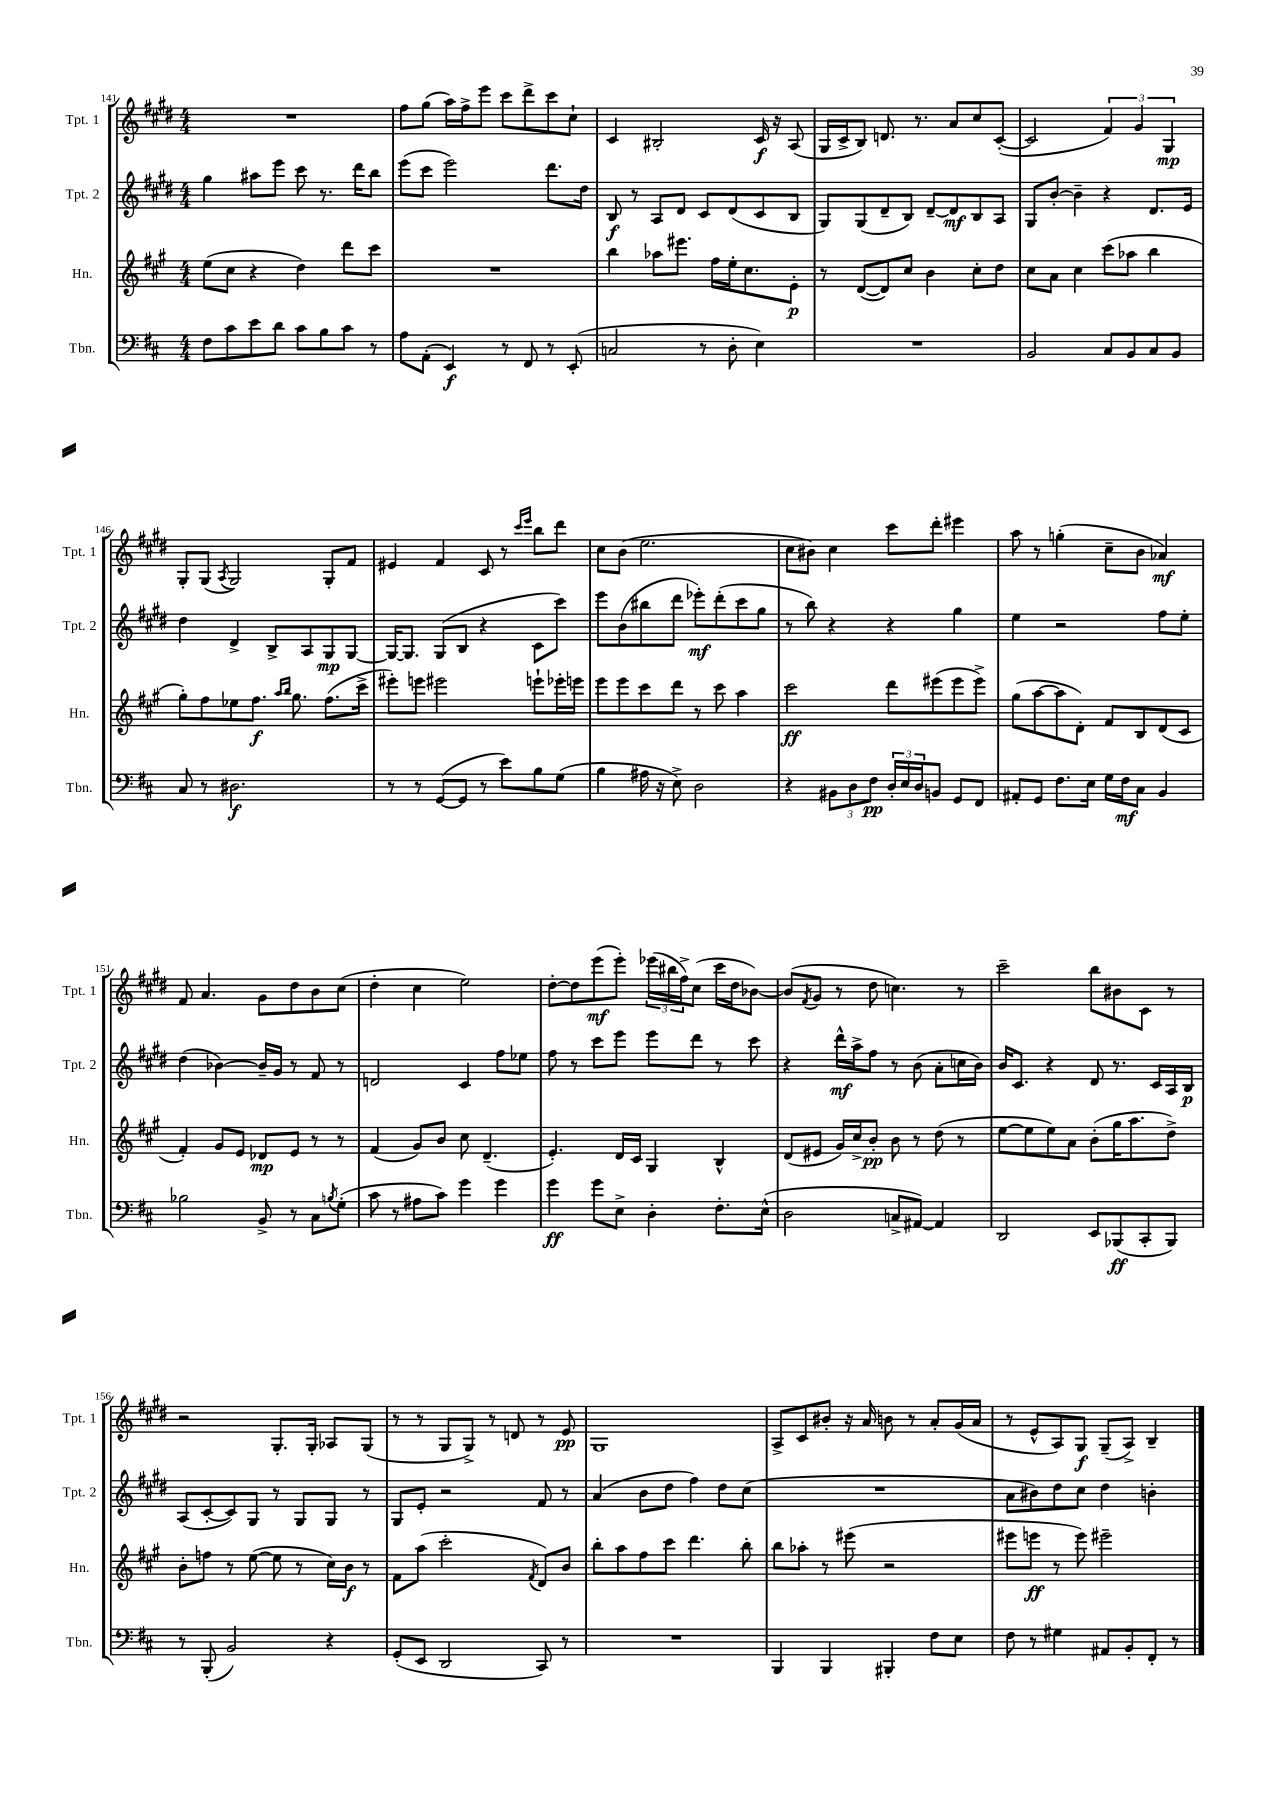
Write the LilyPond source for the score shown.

<<
\new StaffGroup <<
\new Staff = "s0" \with { instrumentName = "Tpt. 1" shortInstrumentName = "Tpt. 1" } {
    \clef treble \key e \major \numericTimeSignature \time 4/4
    R1 |
    fis''8 gis''8( a''16) fis''16-> e'''8 cis'''8 dis'''8-> cis'''8 cis''8-! |
    cis'4 bis2-. cis'16\f r16 a8( |
    gis16 cis'16-> b8) d'8. r8. a'8 cis''8 cis'8~-.( |
    cis'2 \tuplet 3/2 { fis'4) gis'4 gis4\mp } |
    gis8-. gis8( \acciaccatura { a8 } gis2) gis8-. fis'8 |
    eis'4 fis'4 cis'8 r8 \grace { cis'''16 e'''16 } b''8 dis'''8 |
    cis''8 b'8( e''2. |
    cis''8 bis'8) cis''4 cis'''8 dis'''8-. eis'''4 |
    a''8 r8 g''4-.( cis''8-- b'8 aes'4\mf) |
    fis'8 a'4. gis'8 dis''8 b'8 cis''8( |
    dis''4-. cis''4 e''2) |
    dis''8~-. dis''8 e'''8\mf( e'''8-.) \tuplet 3/2 { ees'''16( bis''16 fis''16->) } cis''8( cis'''16 dis''16 bes'8~) |
    bes'8( \acciaccatura { fis'8 } gis'8 r8 dis''8 c''4.) r8 |
    cis'''2-- b''8 bis'8 cis'8 r8 |
    r2 gis8.-. gis16-. aes8 gis8( |
    r8 r8 gis8 gis8->) r8 d'8 r8 e'8\pp |
    gis1 |
    a8-> cis'8 bis'8-. r16 a'16 b'8 r8 a'8-. gis'16( a'16 |
    r8 e'8-^ a8) gis8\f gis8--( a8->) b4-- \bar "|." |
}
\new Staff = "s1" \with { instrumentName = "Tpt. 2" shortInstrumentName = "Tpt. 2" } {
    \clef treble \key e \major \numericTimeSignature \time 4/4
    gis''4 ais''8 e'''8 cis'''8 r8. dis'''16 b''8 |
    e'''8( cis'''8 e'''2) dis'''8. dis''16 |
    b8\f r8 a8 dis'8 cis'8 dis'8( cis'8 b8 |
    gis8) gis8( dis'8-- b8) dis'8~-- dis'8\mf b8 a8 |
    gis8 b'8~-. b'4-- r4 dis'8. e'16 |
    dis''4 dis'4-> b8-> a8 gis8\mp gis8~ |
    gis16~ gis8. gis8( b8 r4 cis'8 cis'''8) |
    e'''8 b'8( bis''8 dis'''8 ees'''8-.\mf) dis'''8-.( cis'''8 gis''8 |
    r8 b''8) r4 r4 gis''4 |
    e''4 r2 fis''8 e''8-. |
    dis''4( bes'4~) bes'16-- gis'16 r8 fis'8 r8 |
    d'2 cis'4 fis''8 ees''8 |
    fis''8 r8 cis'''8 e'''8 e'''8 dis'''8 r8 cis'''8 |
    r4 dis'''16-^\mf a''16-> fis''8 r8 b'8( a'8-. c''16 b'16) |
    b'16 cis'8. r4 dis'8 r8. cis'16 a16 b16\p |
    a8( cis'8~-. cis'8) gis8 r8 gis8 gis8 r8 |
    gis8 e'8-. r2 fis'8 r8 |
    a'4( b'8 dis''8 fis''4) dis''8 cis''8( |
    R1 |
    a'8 bis'8) dis''8 cis''8 dis''4 b'4-. \bar "|." |
}
\new Staff = "s2" \with { instrumentName = "Hn." shortInstrumentName = "Hn." } {
    \clef treble \key a \major \numericTimeSignature \time 4/4
    e''8( cis''8 r4 d''4) d'''8 cis'''8 |
    R1 |
    b''4 aes''8 eis'''8. fis''16 e''16-. cis''8. e'8-.\p |
    r8 d'8~( d'8) cis''8 b'4 cis''8-. d''8 |
    cis''8 a'8 cis''4 cis'''8( aes''8 b''4 |
    gis''8-.) fis''8 ees''8 fis''8.\f \grace { a''16 b''16 } gis''8. fis''8.( cis'''16-> |
    eis'''8-.) e'''8 eis'''2 e'''8-! ees'''16-. e'''16 |
    e'''8 e'''8 cis'''8 d'''8 r8 cis'''8 a''4 |
    cis'''2\ff d'''8 eis'''8( eis'''8 eis'''8->) |
    gis''8( a''8~ a''8 d'8-.) fis'8 b8 d'8( cis'8 |
    fis'4-.) gis'8 e'8 des'8\mp e'8 r8 r8 |
    fis'4( gis'8) b'8 cis''8 d'4.--( |
    e'4.-.) d'16 cis'16 gis4 b4-^ |
    d'8( eis'8 gis'16) cis''16-> b'8-.\pp b'8 r8 d''8( r8 |
    e''8~ e''8 e''8) a'8 b'8-.( gis''16 a''8. d''8->) |
    b'8-. f''8 r8 e''8~( e''8 r8 cis''16) b'16\f r8 |
    fis'8 a''8( cis'''2-. \acciaccatura { fis'8 } d'8) b'8 |
    b''8-. a''8 fis''8 cis'''8 d'''4. b''8-. |
    b''8 aes''8-. r8 eis'''8( r2 |
    eis'''8 e'''8\ff r8 e'''8) eis'''2-- \bar "|." |
}
\new Staff = "s3" \with { instrumentName = "Tbn." shortInstrumentName = "Tbn." } {
    \clef bass \key d \major \numericTimeSignature \time 4/4
    fis8 cis'8 e'8 d'8 cis'8 b8 cis'8 r8 |
    a8 a,8-.( e,4\f) r8 fis,8 r8 e,8-.( |
    c2 r8 d8-. e4) |
    R1 |
    b,2 cis8 b,8 cis8 b,8 |
    cis8 r8 dis2.\f |
    r8 r8 g,8~( g,8 r8 e'8) b8 g8( |
    b4 ais16 r16 e8->) d2 |
    r4 \tuplet 3/2 { bis,8 d8 fis8\pp } \tuplet 3/2 { d16-. e16 d16 } b,8 g,8 fis,8 |
    ais,8-. g,8 fis8. e16 g16 fis16\mf cis8 b,4 |
    bes2 b,8-> r8 cis8 \acciaccatura { b8 } g8-.( |
    cis'8 r8 ais8 cis'8) g'4 g'4 |
    g'4\ff g'8 e8-> d4-. fis8.-. e16-^( |
    d2 c8-> ais,8~) ais,4 |
    d,2 e,8 bes,,8\ff( cis,8-. bes,,8) |
    r8 b,,8-.( b,2) r4 |
    g,8-.( e,8 d,2 cis,8) r8 |
    R1 |
    b,,4 b,,4 bis,,4-. fis8 e8 |
    fis8 r8 gis4 ais,8 b,8-. fis,8-. r8 \bar "|." |
}
>>
>>
\layout { \context { \Score currentBarNumber = #141 } }
